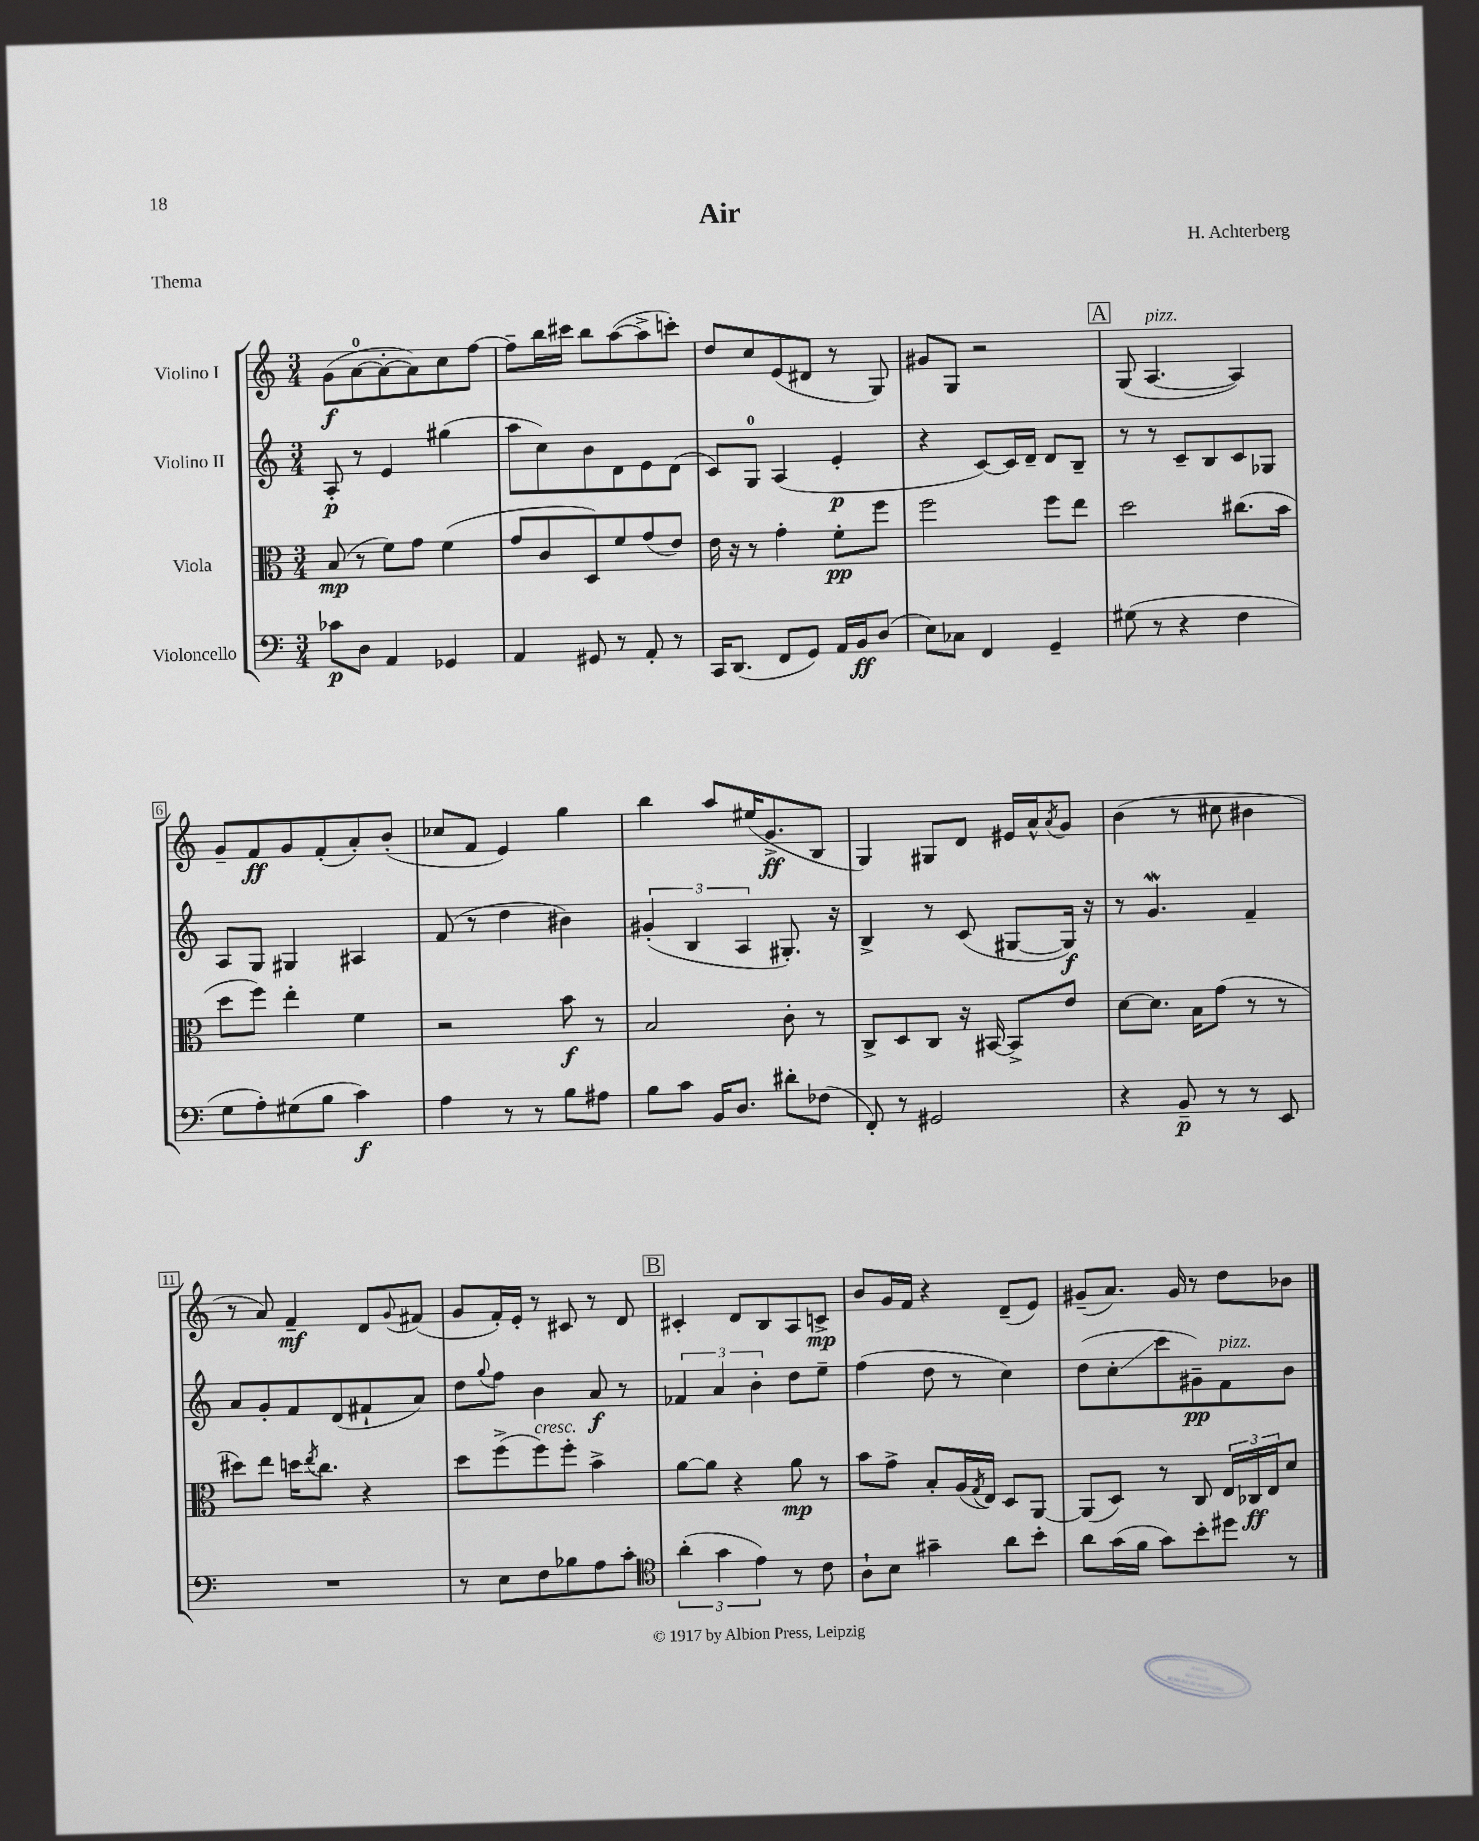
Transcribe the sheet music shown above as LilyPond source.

\header { title = "Air" composer = "H. Achterberg" piece = "Thema" }
<<
\new StaffGroup <<
\new Staff = "s0" \with { instrumentName = "Violino I" } {
    \clef treble \key c \major \numericTimeSignature \time 3/4
    g'8\f( a'8-0~ a'8~-. a'8) c''8 f''8~ |
    f''8-- b''16 cis'''16 b''8 a''8~( a''8-> c'''8-.) |
    d''8 c''8 e'8( dis'8 r8 g8) |
    gis'8 g8 r2 |
    \mark \markup { \box "A" } g8( a4.~^\markup { \italic "pizz." } a4) |
    g'8-- f'8\ff g'8 f'8-.( a'8-.) b'8-.( |
    ces''8 f'8 e'4) g''4 |
    b''4 a''8 eis''16( g'8.->\ff b8 |
    g4) gis8 d'8 eis'16 a'16-^ \acciaccatura { a'8 } g'8 |
    b'4( r8 cis''8 bis'4 |
    r8 a'8) f'4--\mf d'8 \appoggiatura { g'8 } fis'8( |
    g'8 f'16-.) e'16-. r8 cis'8 r8 d'8 |
    \mark \markup { \box "B" } cis'4-. d'8 b8 a8 c'8->\mp |
    b'8 g'16 f'16 r4 d'8--( e'8) |
    gis'8--( a'8.) gis'16 r8 d''8 bes'8 \bar "|." |
}
\new Staff = "s1" \with { instrumentName = "Violino II" } {
    \clef treble \key c \major \numericTimeSignature \time 3/4
    a8-.\p r8 e'4 gis''4( |
    a''8 c''8) b'8 d'8 e'8 d'8( |
    c'8) g8-0 a4( e'4-.\p |
    r4 c'8~) c'16 d'16-- d'8 b8-- |
    \mark \markup { \box "A" } r8 r8 c'8-- b8 c'8 ges8 |
    a8 g8 gis4 ais4 |
    f'8( r8 d''4 bis'4) |
    \tuplet 3/2 { gis'4-.( b4 a4 } gis8.-.) r16 |
    b4-> r8 c'8( gis8~ gis16\f) r16 |
    r8 g'4.\mordent f'4-- |
    a'8 g'8-. f'8 d'8( fis'8-! a'8) |
    d''8 \appoggiatura { g''8 } f''8 b'4 a'8\f r8 |
    \mark \markup { \box "B" } \tuplet 3/2 { fes'4 a'4 b'4-. } d''8 e''8-- |
    f''4( d''8 r8 c''4) |
    d''8( c''8-.\glissando c'''8 gis'8--\pp) f'8^\markup { \italic "pizz." } b'8 \bar "|." |
}
\new Staff = "s2" \with { instrumentName = "Viola" } {
    \clef alto \key c \major \numericTimeSignature \time 3/4
    b8\mp( r8 f'8) g'8 f'4( |
    g'8 c'8 d8) f'8 g'8( e'8) |
    e'16 r16 r8 g'4-. f'8-.\pp f''8 |
    f''2 f''8 e''8 |
    \mark \markup { \box "A" } d''2 cis''8.( b'16 |
    d''8 f''8) e''4-. f'4 |
    r2 b'8\f r8 |
    b2 c'8-. r8 |
    c8-> d8 c8 r16 bis,16~ bis,8-> e'8 |
    d'8~ d'8. b16 g'8( r8 r8 |
    dis''8) e''8 d''16 \acciaccatura { e''8 } c''8. r4 |
    d''8 f''8->( f''8^\markup { \italic "cresc." }) f''8-. b'4-> |
    \mark \markup { \box "B" } a'8~ a'8 r4 a'8\mp r8 |
    b'8 g'8-> b8-. a16( \acciaccatura { g8 } e16) d8 a,8~ |
    a,8( d8) r8 c8 \tuplet 3/2 { e16 ces16\ff e16 } d'8 \bar "|." |
}
\new Staff = "s3" \with { instrumentName = "Violoncello" } {
    \clef bass \key c \major \numericTimeSignature \time 3/4
    ces'8\p d8 a,4 ges,4 |
    a,4 gis,8 r8 a,8-. r8 |
    c,16 d,8.( f,8 g,8) a,16 b,16\ff d8( |
    e8) ces8 f,4 g,4-- |
    \mark \markup { \box "A" } gis8( r8 r4 f4 |
    g8 a8-.) gis8( b8 c'4\f) |
    a4 r8 r8 b8 ais8 |
    b8 c'8 b,16 d8. dis'8-. fes8( |
    f,8-.) r8 gis,2 |
    r4 b,8--\p r8 r8 e,8 |
    R2. |
    r8 e8 f8 bes8 a8 c'8-. |
    \mark \markup { \box "B" } \clef tenor \tuplet 3/2 { a'4-.( g'4 e'4) } r8 c'8 |
    a8-! b8 gis'4-- a'8 b'8-. |
    a'8 g'16( f'16 g'8) b'8-. dis''8 r8 \bar "|." |
}
>>
>>
\layout { \context { \Score \override BarNumber.stencil = #(make-stencil-boxer 0.1 0.3 ly:text-interface::print) } }
